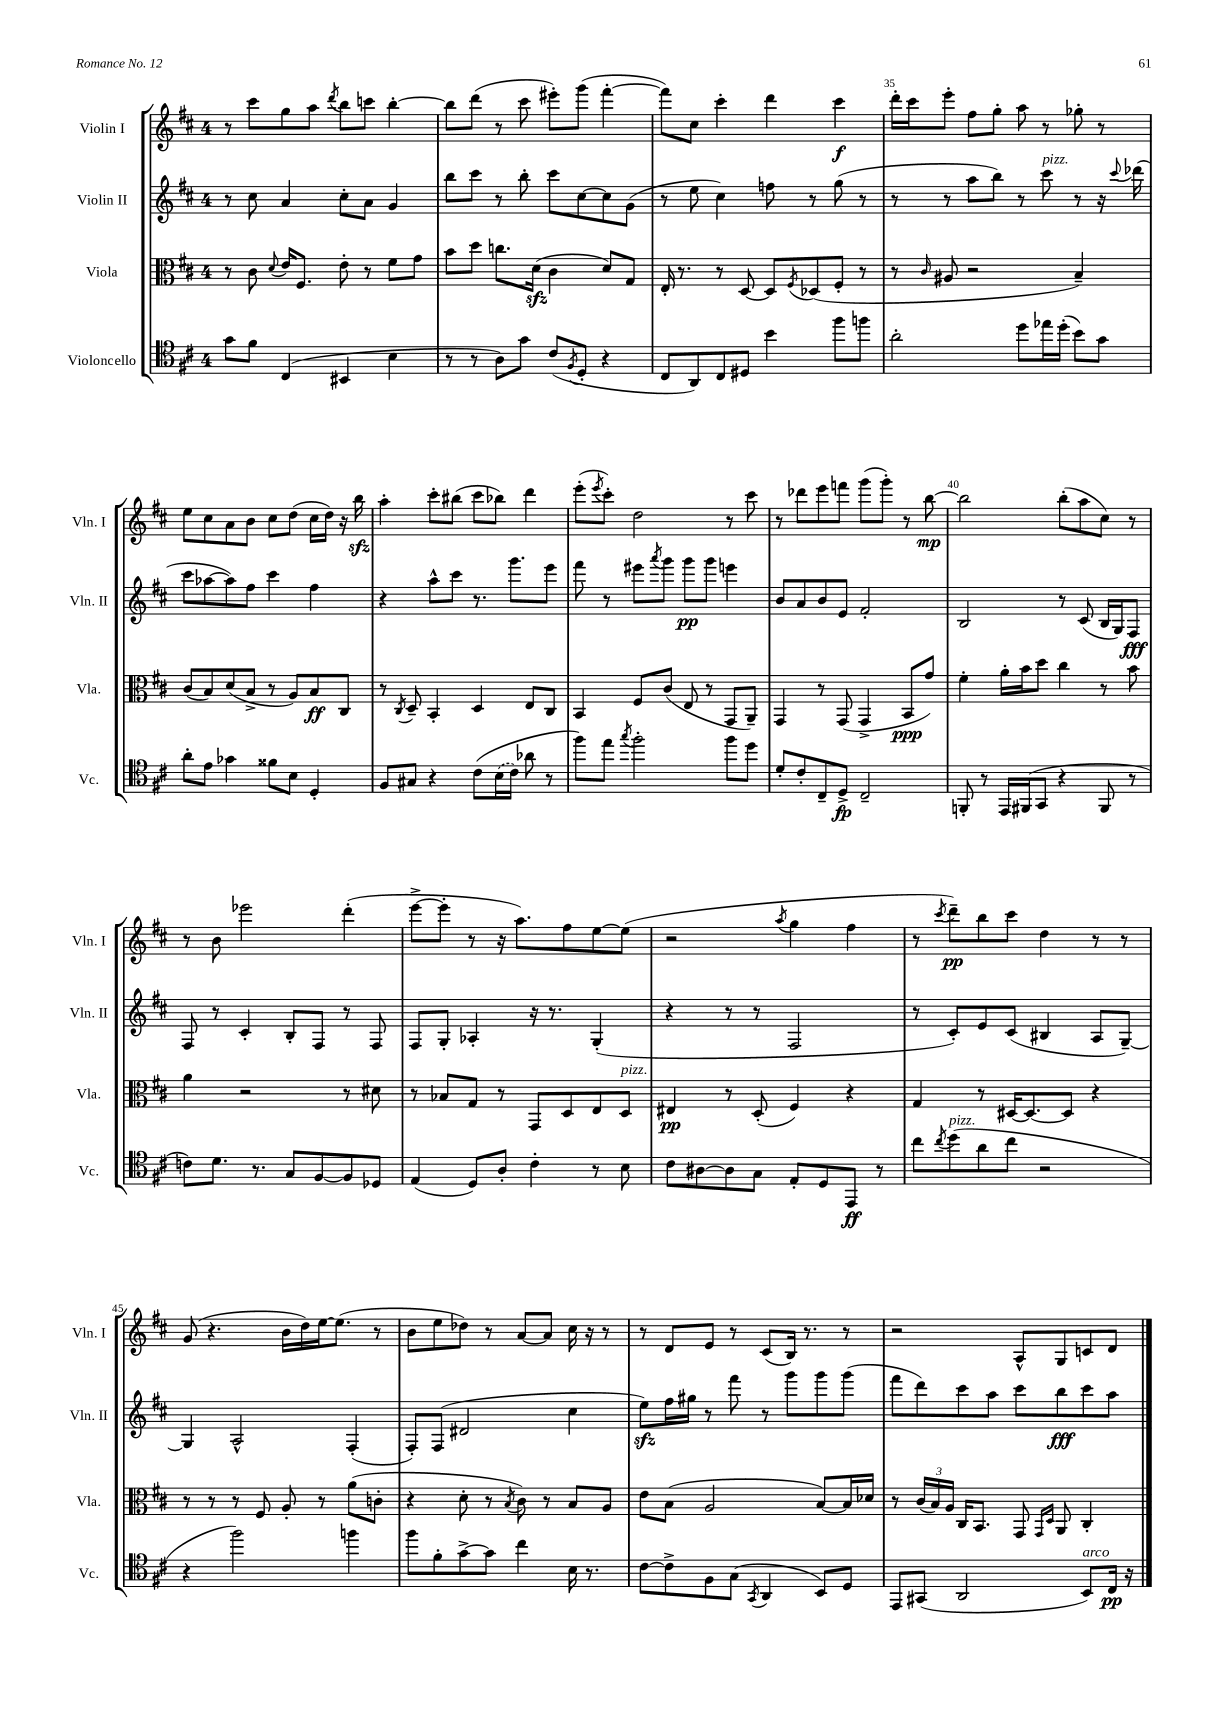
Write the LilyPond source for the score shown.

<<
\new StaffGroup <<
\new Staff = "s0" \with { instrumentName = "Violin I" shortInstrumentName = "Vln. I" } {
    \clef treble \key d \major \once \override Staff.TimeSignature.style = #'single-digit \time 4/4
    r8 cis'''8 g''8 a''8 \acciaccatura { d'''8 } b''8 c'''8 b''4~-. |
    b''8 d'''8( r8 cis'''8 eis'''8-.) g'''8( fis'''4~-. |
    fis'''8) cis''8 cis'''4-. d'''4 cis'''4\f |
    d'''16-. cis'''16 e'''8-. fis''8 g''8-. a''8 r8 ges''8-. r8 |
    e''8 cis''8 a'8 b'8 cis''8 d''8( cis''16 d''16) r16 b''16\sfz |
    a''4-. cis'''8-. bis''8( cis'''8 bes''8) d'''4 |
    e'''8-.( \acciaccatura { e'''8 } cis'''8-.) d''2 r8 cis'''8 |
    r8 des'''8 e'''8 f'''8 g'''8( g'''8-.) r8 b''8~\mp |
    b''2 b''8-.( a''8 cis''8) r8 |
    r8 b'8 ees'''2 d'''4-.( |
    e'''8~-> e'''8-. r8 r16 a''8.) fis''8 e''8~ e''8( |
    r2 \acciaccatura { a''8 } g''4 fis''4 |
    r8 \acciaccatura { cis'''8 } d'''8--\pp) b''8 cis'''8 d''4 r8 r8 |
    g'8( r4. b'16 d''16) e''16~ e''8.( r8 |
    b'8 e''8 des''8) r8 a'8~ a'8 cis''16 r16 r8 |
    r8 d'8 e'8 r8 cis'8( b16) r8. r8 |
    r2 a8-^ g8 c'8 d'8 \bar "|." |
}
\new Staff = "s1" \with { instrumentName = "Violin II" shortInstrumentName = "Vln. II" } {
    \clef treble \key d \major \once \override Staff.TimeSignature.style = #'single-digit \time 4/4
    r8 cis''8 a'4 cis''8-. a'8 g'4 |
    b''8 cis'''8 r8 b''8-. cis'''8 cis''8~ cis''8 g'8( |
    r8 e''8 cis''4) f''8 r8 g''8( r8 |
    r8 r8 a''8 b''8) r8 cis'''8^\markup { \italic "pizz." } r8 r16 \appoggiatura { cis'''8 } des'''16( |
    cis'''8 aes''8~ aes''8) fis''8 cis'''4 fis''4 |
    r4 a''8-^ cis'''8 r8. g'''8. e'''8 |
    fis'''8 r8 eis'''8 \acciaccatura { a'''8 } g'''8 g'''8\pp g'''8 e'''4 |
    b'8 a'8 b'8 e'8 fis'2-. |
    b2 r8 cis'8( b16 g16) fis8\fff |
    fis8 r8 cis'4-. b8-. fis8 r8 fis8 |
    fis8 g8-. aes4-. r16 r8. g4-.( |
    r4 r8 r8 fis2 |
    r8 cis'8-.) e'8 cis'8( bis4 a8 g8~--) |
    g4 a2-^ fis4-.( |
    fis8-.) fis8( dis'2 cis''4 |
    e''8\sfz) fis''16 gis''16 r8 fis'''8 r8 g'''8 g'''8 g'''8( |
    fis'''8 d'''8) cis'''8 a''8 cis'''8 b''8\fff cis'''8 a''8 \bar "|." |
}
\new Staff = "s2" \with { instrumentName = "Viola" shortInstrumentName = "Vla." } {
    \clef alto \key d \major \once \override Staff.TimeSignature.style = #'single-digit \time 4/4
    r8 cis'8 \appoggiatura { d'8 } e'16 fis8. e'8-. r8 fis'8 g'8 |
    b'8 d''8 c''8. d'16\sfz( cis'4 d'8) g8 |
    e16-. r8. r8 d8~ d8 \acciaccatura { fis8 } des8( fis8-. r8 |
    r8 \grace { cis'16 } ais8 r2 b4--) |
    cis'8( b8) d'8( b8-> r8 a8) b8\ff cis8 |
    r8 \acciaccatura { cis8 } d8-- b,4-. d4 e8 cis8 |
    b,4 fis8 cis'8( e8 r8 g,8 a,8--) |
    g,4 r8 g,8( g,4-> b,8\ppp g'8) |
    fis'4-. a'16-. b'16 d''8 cis''4 r8 b'8 |
    a'4 r2 r8 dis'8 |
    r8 bes8 g8 r8 g,8 d8 e8 d8^\markup { \italic "pizz." } |
    eis4\pp r8 d8-.( fis4) r4 |
    g4 r8 dis16~ dis8.~ dis8 r4 |
    r8 r8 r8 fis8 a8-. r8 a'8( c'8-. |
    r4 d'8-. r8 \acciaccatura { b8 } cis'8) r8 b8 a8 |
    e'8 b8( a2 b8~) b16 des'16 |
    r8 \tuplet 3/2 { cis'16( b16) a16 } cis16 b,8. g,8 \grace { g,16 d16 } a,8 cis4-. \bar "|." |
}
\new Staff = "s3" \with { instrumentName = "Violoncello" shortInstrumentName = "Vc." } {
    \clef tenor \key d \major \once \override Staff.TimeSignature.style = #'single-digit \time 4/4
    g'8 fis'8 cis4( bis,4 b4 |
    r8 r8 a8) g'8 cis'8( \acciaccatura { fis8 } d8-. r4 |
    cis8 a,8) cis8 dis8 b'4 fis''8 f''8 |
    a'2-. d''8 ees''16 d''16-.( b'8) g'8 |
    a'8-. e'8 ges'4 fisis'8 b8 d4-. |
    fis8 gis8 r4 cis'8\( \once \slurDashed b16( cis'16) aes'8 r8 |
    fis''8\) e''8 \acciaccatura { g''8 } fis''2-. fis''8 d''8 |
    d'8-. cis'8-. cis8-- d8->\fp cis2-- |
    f,8-. r8 e,16 fis,16( g,8 r4 fis,8 r8 |
    c'8) d'8. r8. g8 fis8~ fis8 des8 |
    e4( d8) a8-. cis'4-. r8 b8 |
    cis'8 ais8~ ais8 g8 e8-. d8 e,8\ff r8 |
    cis''8 \acciaccatura { cis''8 } d''8^\markup { \italic "pizz." }( a'8 cis''8 r2 |
    r4 fis''2) f''4 |
    fis''8 fis'8-. g'8~-> g'8 cis''4 b16 r8. |
    cis'8~ cis'8-> fis8 g8( \acciaccatura { g,8 } a,4 b,8) d8 |
    e,8 gis,8( a,2 b,8^\markup { \italic "arco" }) cis16\pp r16 \bar "|." |
}
>>
>>
\layout { \context { \Score currentBarNumber = #32 \override BarNumber.break-visibility = ##(#f #t #t) barNumberVisibility = #(every-nth-bar-number-visible 5) } }
